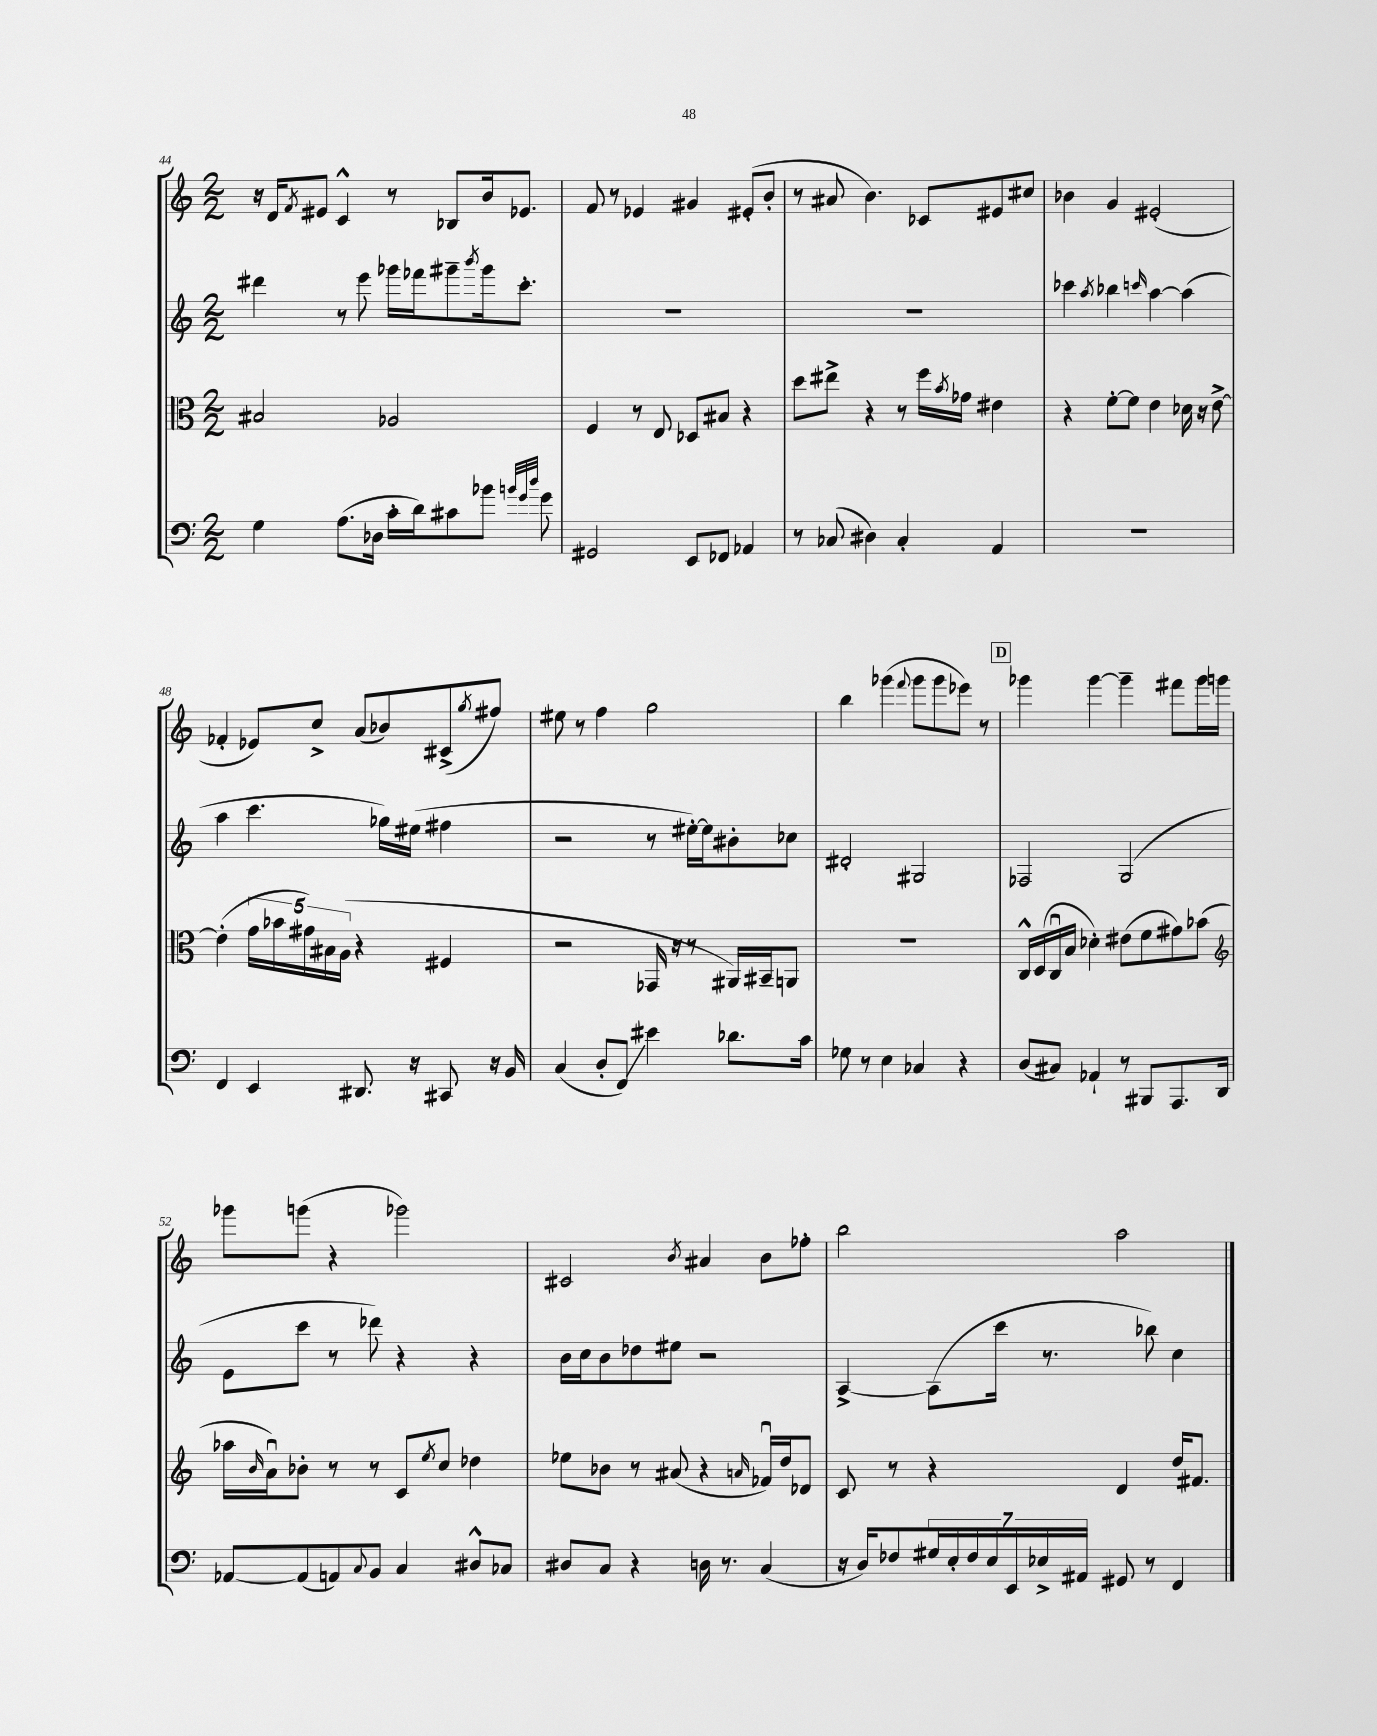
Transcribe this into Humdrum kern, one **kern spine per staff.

**kern	**kern	**kern	**kern
*staff4	*staff3	*staff2	*staff1
*clefF4	*clefC3	*clefG2	*clefG2
*k[]	*k[]	*k[]	*k[]
*M2/2	*M2/2	*M2/2	*M2/2
4G\	2B#/	4ddd#\	16r
.	.	.	16d/LK
.	.	.	8qf/
.	.	.	8e#/J
(8.A\L	.	8r	4c^^/
.	.	8eee\	.
16D-\Jk	.	.	.
16c'\LL	2A-/	16ggg-\LL	8r
16d\J)	.	16fff-\J	.
8c#\	.	8ggg#~\	8B-/L
.	.	8qbbb/	.
8b-\J	.	16ggg#\k	16b/k
.	.	8.ccc'\J	8.e-/J
32qqb/LLL	.	.	.
32qqg/	.	.	.
32qqdd/JJJ	.	.	.
8g\	.	.	.
=	=	=	=
2GG#/	4F/	1r	8f/
.	.	.	8r
.	8r	.	4e-/
.	8E/	.	.
8EE/L	8D-/L	.	4g#/
8FF-/J	8B#/J	.	.
4AA-/	4r	.	(8e#'/L
.	.	.	8b'/J
=	=	=	=
8r	8dd\L	1r	8r
(8C-/	8ee#^\J	.	8a#/
4D#\)	4r	.	4.b\)
4C-'/	8r	.	.
.	16ff\LL	.	8c-/L
.	8qb/	.	.
.	16g-\JJ	.	.
4AA/	4e#\	.	8e#/
.	.	.	8cc#/J
=	=	=	=
1r	4r	4ccc-\	4b-\
.	.	8qaa/	.
.	[8f'\L	4bb-\	4g/
.	8f\]J	.	.
.	.	16qqccc/	.
.	4e\	[4aa\	(2e#'/
.	16d-\	(4aa\]	.
.	16r	.	.
.	[8e^\	.	.
=	=	=	=
4FF/	(4e'\]	4aa\	4f-'/
4EE/	20g\LL	4.ccc\	8e-/L)
.	20b-\	.	.
.	20g#\)	.	.
.	.	.	8cc^/J
.	20B#\	.	.
.	(20A\JJ	.	.
8.DD#/	4r	.	(8a/L
.	.	16gg-\LL)	8b-/)
16r	.	(16ee#\JJ	.
8CC#/	4F#/	4ff#\	(8c#^/
.	.	.	8qgg/
16r	.	.	8ff#/J)
16BB/	.	.	.
=	=	=	=
(4C/	2r	2r	8ee#\
.	.	.	8r
8D'/L	.	.	4ff\
8FF/J)	.	.	.
4e#\	16GG-/	8r	2gg\
.	16r	.	.
.	8r	[16ee#'\LL)	.
.	.	16ee#\]J	.
8.d-\L	16AA#/LL)	8b#'\	.
.	16BB#~/J	.	.
.	8AA/J	8cc-\J	.
16c\Jk	.	.	.
=	=	=	=
8G-\	1r	2d#'/	4bb\
8r	.	.	.
4E\	.	.	(4ggg-\
.	.	.	8qqfff/
4C-/	.	2G#/	8ggg-\L
.	.	.	8ggg-\
4r	.	.	8eee-\J)
.	.	.	8r
=	=	=	=
(8D/L	16C^^/LL	2F-/	4ggg-\
.	(16D/	.	.
8C#/J)	16Cu/	.	.
.	16B/JJ	.	.
4AA-`/	4d-'\)	.	[4ggg-\
8r	(8e#\L	(2G/	4ggg-~\]
8BBB#/L	8f\	.	.
8.AAA/	8g#\)	.	8fff#\L
.	(8b-\J	.	16ggg-\L
16DD/Jk	.	.	16ggg\JJ
=	=	=	=
*	*clefG2	*	*
[8AA-/L	16aa-\LL	8e\L	8ggg-\L
.	16qqb/	.	.
.	16au\J)	.	.
(8AA-/]	8b-'\J	8ccc\J	(8ggg\J
8AA/)	8r	8r	4r
8qqC/	.	.	.
8BB/J	8r	8ddd-\)	.
4C/	8c/L	4r	2ggg-\)
.	8qee/	.	.
.	8cc/J	.	.
8D#^^/L	4dd-\	4r	.
8C-/J	.	.	.
=	=	=	=
8D#/L	8ee-\L	16b\LL	2c#/
.	.	16cc\J	.
8C/J	8b-\J	8b\	.
4r	8r	8dd-\	.
.	(8a#/	8ee#\J	.
.	.	.	8qb/
16D\	4r	2r	4a#/
8.r	.	.	.
.	16qqa/	.	.
(4C/	16f-u/LL)	.	8b\L
.	16dd/J	.	.
.	8d-/J	.	8ff-'\J
=	=	=	=
16r	8c/	[4A^/	2bb\
16D/LK)	.	.	.
8F-/	8r	.	.
28G#/L	4r	(8A\]L	.
28E'/	.	.	.
28F-/	.	.	.
28E/	.	.	.
.	.	16ccc\Jk	.
28EE/	.	.	.
28E-^/	.	.	.
.	.	8.r	.
28AA#/JJ	.	.	.
8GG#/	4d/	.	2aa\
8r	.	8bb-\)	.
4FF/	16dd/LK	4cc\	.
.	8.f#/J	.	.
==	==	==	==
*-	*-	*-	*-
